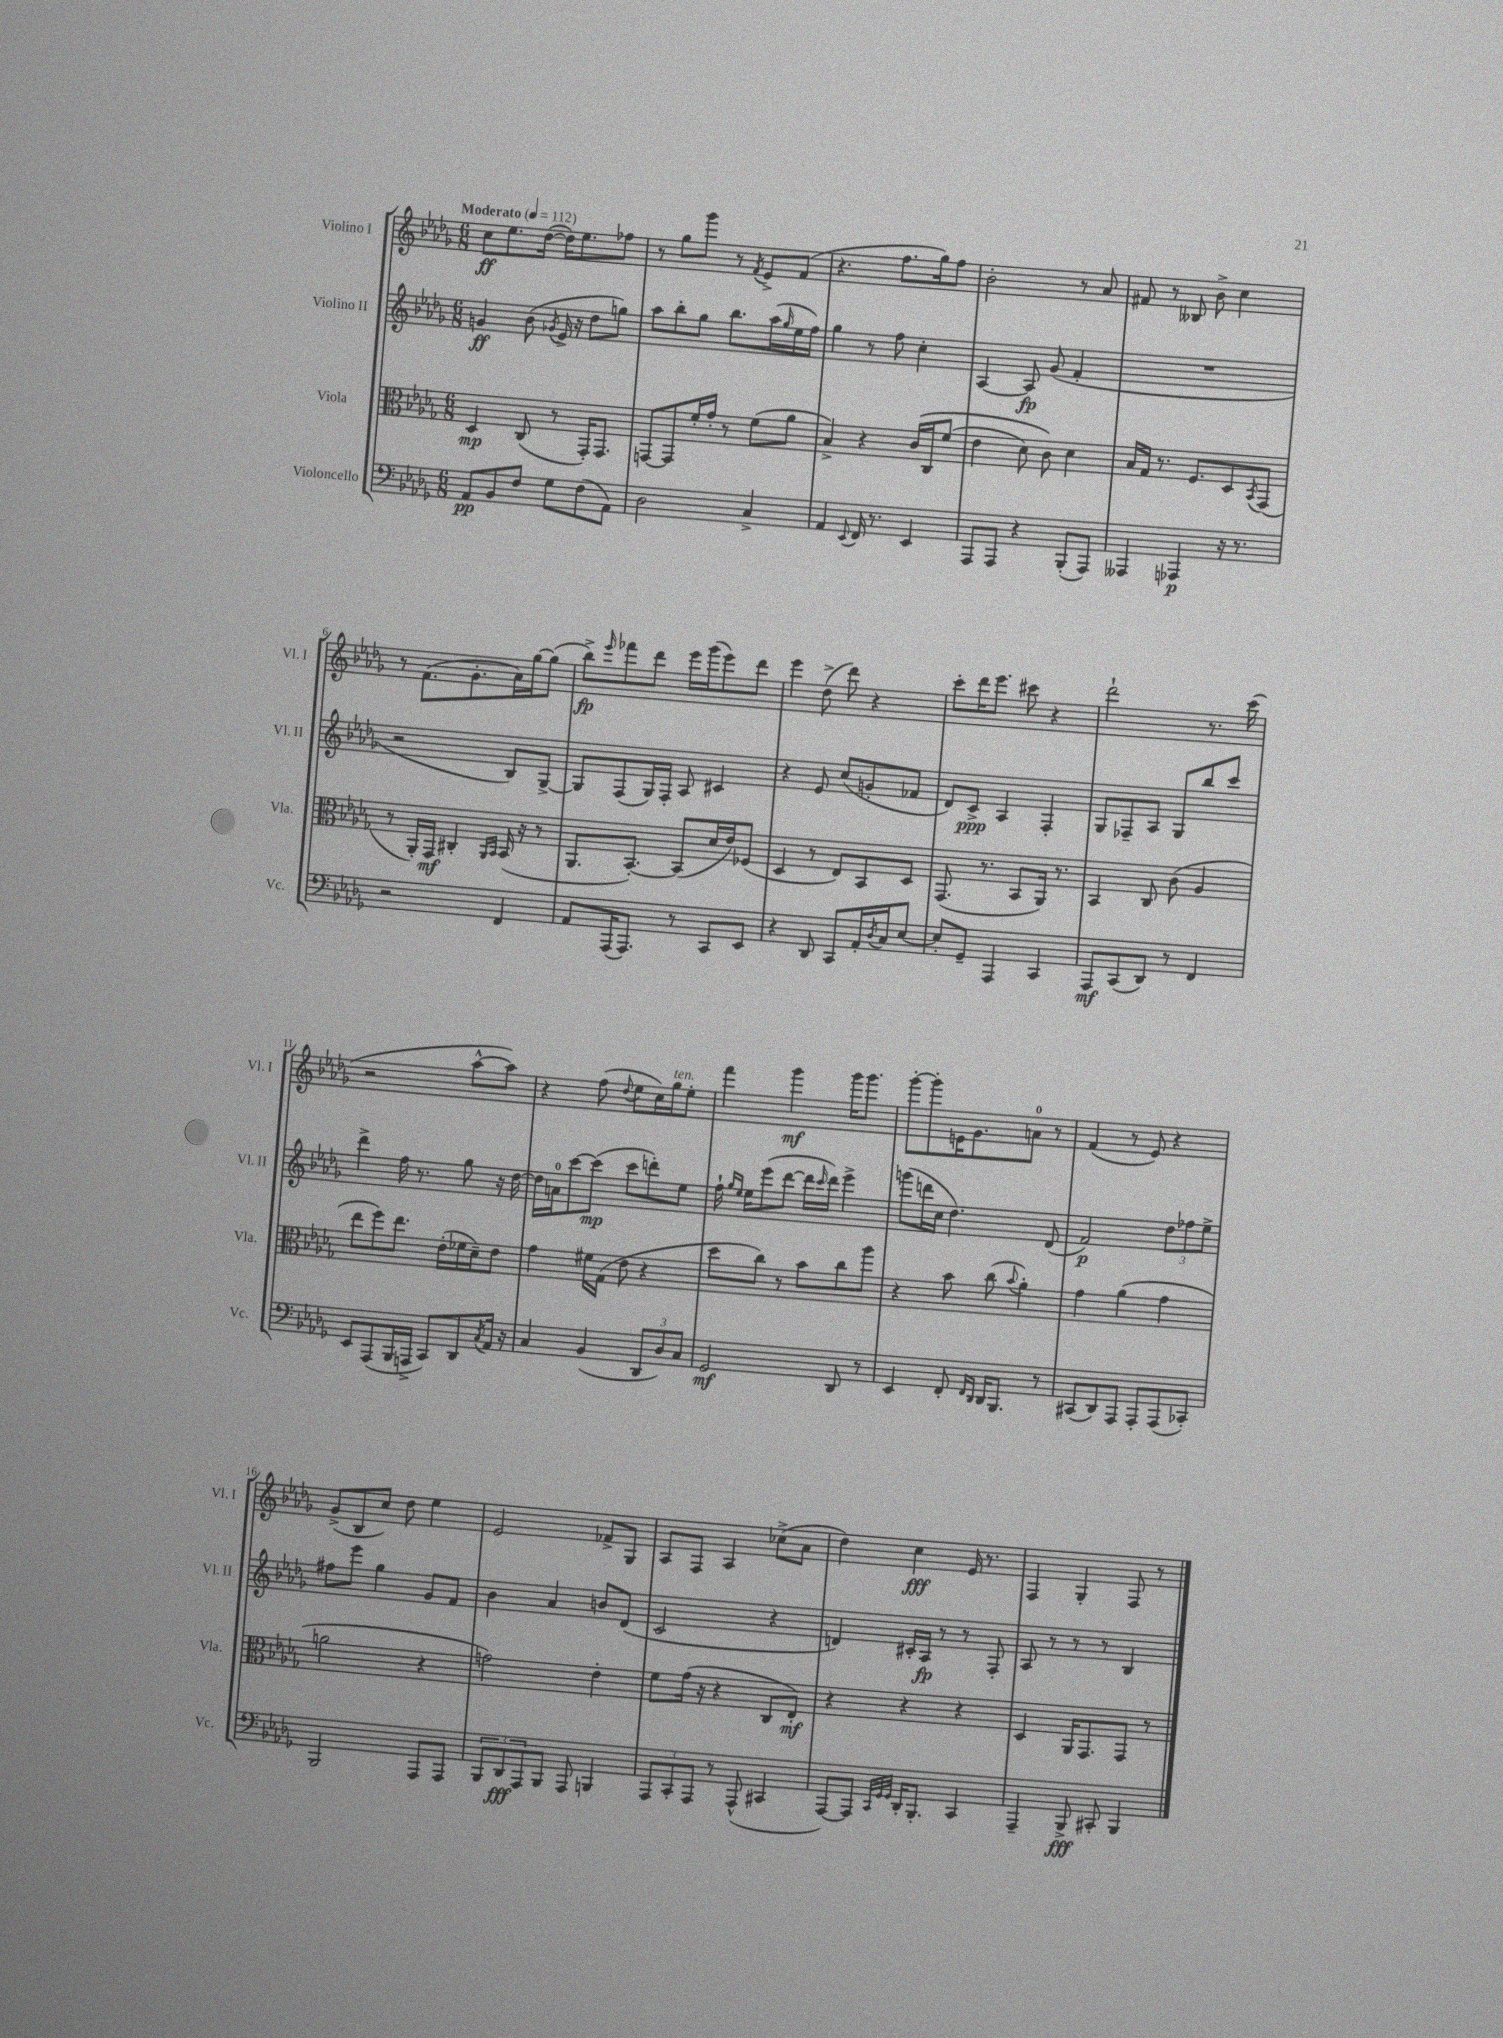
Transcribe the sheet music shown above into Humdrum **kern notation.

**kern	**kern	**kern	**kern
*staff4	*staff3	*staff2	*staff1
*clefF4	*clefC3	*clefG2	*clefG2
*k[b-e-a-d-g-]	*k[b-e-a-d-g-]	*k[b-e-a-d-g-]	*k[b-e-a-d-g-]
*M6/8	*M6/8	*M6/8	*M6/8
*MM112	*MM112	*MM112	*MM112
8AA-	4D-	4g	8cc
8BB-	.	.	8.ee-
8F	(8C	(8b-	.
.	.	.	([16dd-
.	.	8qg-	.
8G-	8r	16e-^	16dd-])
.	.	16r	8.ee-
(8F	16GG-')	8dd-	.
.	8.GG-	.	.
8AA-)	.	8gg)	8ff-
=	=	=	=
2D-	[8GG	8aa-	8r
.	8GG]	8bb-'	8gg-
.	16f'	8gg-	8ggg-
.	16g-'	.	.
.	8r	8.bb-	8r
.	.	.	8qf
4C^	(8f	.	8e-^
.	.	(16aa-	.
.	.	16qqgg-	.
.	8a-	16ee-	(8f
.	.	16ff)	.
=	=	=	=
4AA-	4B-^)	4gg-	4.r
8qqEE-	.	.	.
16FF	4r	8r	.
8.r	.	.	.
.	.	8ff	8.ff
4EE-	&(16c	4cc'	.
.	16C	.	16gg-)
.	(8f	.	8ff
=	=	=	=
8AAA-	4e-	[4A-	2b-'
8AAA-	.	.	.
4r	8d-)	8A-]	.
.	8c&)	(8g-	.
(8BBB-'	4d-	4f'	8r
8AAA-)	.	.	8a-
=	=	=	=
4AAA--	16B-	2.r	8f#
.	16G-	.	.
.	8.r	.	8r
4AAA-	.	.	8B--
.	8.F	.	.
.	.	.	8b-^
16r	8D-	.	4cc
8.r	.	.	.
.	8qBB-	.	.
.	(8GG-	.	.
=	=	=	=
2r	8r	2r	8r
.	16AA-')	.	(8.f
.	16GG-	.	.
.	4C#'	.	.
.	.	.	8.g-'
.	16qqAA-	.	.
.	16qqBB-	.	.
4FF	(16BB-	8B-)	16a-)
.	16r	.	[16gg-
.	8r	[8G-^	(8gg-]
=	=	=	=
8AA-	8.AA-	8G-]	8bb-^)
.	.	.	16qqeee-
(16AAA-	.	(8F	8fff-
8.AAA-)	[8.BB-')	.	.
.	.	16G-)	8ddd-
.	.	16F'	.
8r	(8BB-]	8A-	16eee-
.	.	.	(16ggg-
8CC	16d-	4c#	8eee-)
.	16e-)	.	.
8EE-	(8F-	.	8ddd-
=	=	=	=
4r	4D-	4r	4eee-
8DD-	8r	8e-	(8dd-^
8CC	8E-)	(8cc	8ddd-)
16AA-'	8BB-	8g'	4r
8qD-	.	.	.
16C	.	.	.
[8E-	8D-	8f-	.
=	=	=	=
8E-']	(8.GG-	8d-)	8ccc'
8GG-~	.	8c^	16ddd-
.	8.r	.	8.eee-
4AAA-	.	4A-	.
.	8BB-	.	8ccc#
4CC	16AA-)	4F'	4r
.	8.r	.	.
=	=	=	=
8AAA-	4BB-	8G-	2ddd-`
(8CC	.	8F-~	.
8DD-)	8C	8A-	.
8r	(8c	8G-	.
4FF	4A-	8bb-	8.r
.	.	8ccc	.
.	.	.	(16ccc
=	=	=	=
8EE-	8ee-	4ddd-^	2r
(8AAA-	8ff)	.	.
16BBB-	8.ee-	16ff	.
16AAA^	.	8.r	.
8CC)	.	.	.
.	(16e-'	.	.
8DD-	16f-	8gg-	[8aa-^^
.	16d-~)	.	.
8qC	.	.	.
16AA-	8e-	16r	8aa-])
16r	.	[16dd-	.
=	=	=	=
4C	4g-	16dd-]	4r
.	.	16a	.
.	.	[8ccc	.
(4BB-	16f#	(8ccc]	(8ff
.	(16G-	.	.
.	.	.	8qqdd-
.	8e-	8ccc	8ee-
12DD-	4r	8ddd')	16cc)
.	.	.	16gg-
12D-)	.	.	.
.	.	8ee-	8ee-'
12C	.	.	.
=	=	=	=
2GG-	8dd-	16ff`	4fff
.	.	16qqgg-	.
.	.	16qqee-	.
.	.	16ee-	.
.	8cc)	(8eee-	.
.	8r	[8ddd-	4ggg-
.	8b-	16ddd-]	.
.	.	16qqccc	.
.	.	16ddd-)	.
8DD-	8cc	4eee-^	16ggg-
.	.	.	8.ggg-
8r	8aa-	.	.
=	=	=	=
4EE-	4r	(8ggg	[8ggg-'
.	.	16ddd	8ggg-']
.	.	16cc	.
8FF'	8b-	4.dd-)	16e
.	.	.	8.g-
16qqFF	.	.	.
16qqDD-	.	.	.
16DD-	(8cc	.	.
8.BBB-	.	.	.
.	8qqb-	.	.
.	4a-')	.	8a
8r	.	(8d-	8r
=	=	=	=
(8CC#	4g-	2f)	(4f
8DD-)	.	.	.
8AAA-	(4a-	.	8r
8AAA-'	.	.	8e-)
(8AAA-	4g-	12dd-	4r
.	.	12ff-	.
8CC-')	.	.	.
.	.	12ee-^	.
=	=	=	=
2BBB-	2a	8ff#	(8g-^
.	.	8eee-	8B-
.	.	4gg-	8cc)
.	.	.	8dd-
8AAA-	4r	8g-	4ee-
8AAA-	.	8f	.
=	=	=	=
12BBB-	2g)	4b-	2e-
12DD-	.	.	.
12AAA-	.	.	.
8BBB-	.	4a-	.
8AAA-	.	.	.
4BBB	4e-'	8b	8f-^
.	.	(8d-	8G-
=	=	=	=
12AAA-	8f	2c	8A-
12CC'	.	.	.
.	(16g-	.	8F
12AAA-	.	.	.
.	16r	.	.
8r	4r	.	4A-
(8AAA-^^	.	.	.
4CC#	8C	4r	(8cc-^
.	8E-')	.	8a-
=	=	=	=
[8AAA-)	4r	4d)	4dd-)
8AAA-]	.	.	.
32qqCC	.	.	.
32qqGG-	.	.	.
32qqGG-	.	.	.
16DD-'	4r	16c#'	4cc
8.BBB-'	.	16A-	.
.	.	8r	.
4CC	4r	8r	16e-
.	.	.	8.r
.	.	8F'	.
=	=	=	=
4AAA-~	4D-	8A-	4F
.	.	8r	.
8BBB-^	16AA-	8r	4G-'
.	8.GG-	.	.
8CC#'	.	8r	.
4BBB-	8GG-	4B-	8F
.	8r	.	8r
==	==	==	==
*-	*-	*-	*-
